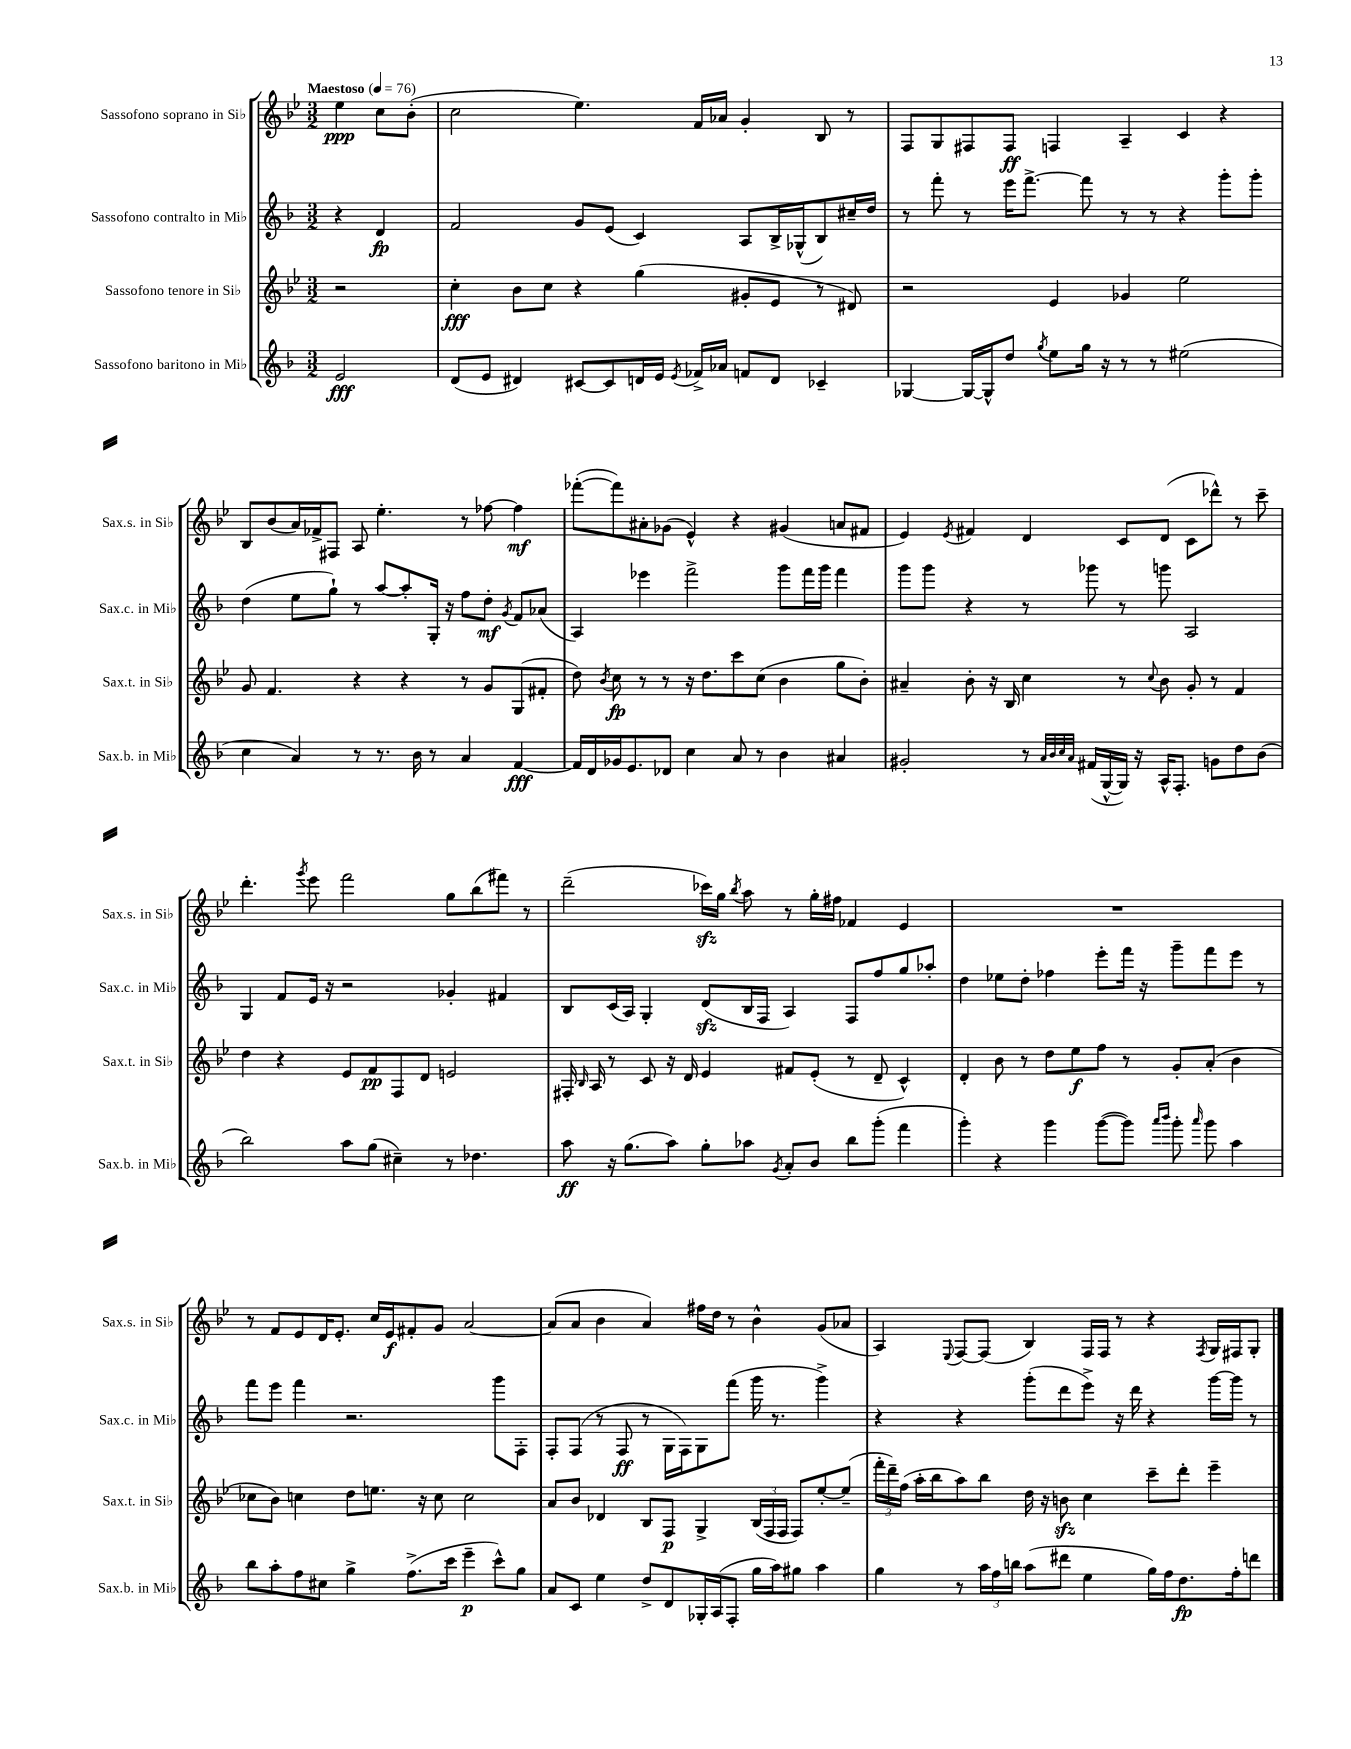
<<
\new StaffGroup <<
\new Staff = "s0" \with { instrumentName = "Sassofono soprano in Sib" shortInstrumentName = "Sax.s. in Sib" } {
    \clef treble \key bes \major \numericTimeSignature \time 3/2 \partial 2 \tempo "Maestoso" 4 = 76
    \autoBeamOff ees''4\ppp c''8[ bes'8]-.( |
    c''2 ees''4.) f'16[ aes'16] g'4-. bes8 r8 |
    f8[ g8 fis8 fis8]\ff f4 a4-- c'4 r4 |
    bes8[ bes'8( a'16) fes'16-> fis8] a8 ees''4.-. r8 fes''8~ fes''4\mf |
    fes'''8[~-.( fes'''8) ais'8-. ges'8]( ees'4-^) r4 gis'4( a'8[ fis'8] |
    ees'4) \acciaccatura { ees'8 } fis'4 d'4 c'8[ d'8]( c'8[ des'''8]-^) r8 c'''8-- |
    d'''4.-. \acciaccatura { g'''8 } ees'''8 f'''2 g''8[ bes''8( fis'''8]) r8 |
    d'''2--( ces'''16[\sfz) g''16] \acciaccatura { bes''8 } a''8 r8 g''16[-. fis''16] fes'4 ees'4 |
    R1. |
    r8 f'8[ ees'8 d'16 ees'8.]-. c''16[ ees'16\f fis'8-. g'8] a'2~ |
    a'8[( a'8] bes'4 a'4) fis''16[ d''16] r8 bes'4-^ g'8[( aes'8] |
    a4) \appoggiatura { ees8 } f8[~ f8]( bes4) f16[ f16] r8 r4 \acciaccatura { f8 } g16[ fis16 g8]-. \bar "|." |
}
\new Staff = "s1" \with { instrumentName = "Sassofono contralto in Mib" shortInstrumentName = "Sax.c. in Mib" } {
    \clef treble \key f \major \numericTimeSignature \time 3/2 \partial 2
    \autoBeamOff r4 d'4\fp |
    f'2 g'8[ e'8]( c'4) a8[ bes16-> ges16-^( bes8) cis''16-- d''16] |
    r8 f'''8-. r8 e'''16[ f'''8.]~-> f'''8 r8 r8 r4 g'''8[-. g'''8]-. |
    d''4( e''8[ g''8]-!) r8 a''8[~ a''8-. g16]-. r16 f''8[ d''8]-.\mf \acciaccatura { g'8 } f'8[ aes'8]( |
    a4) ees'''4 f'''2-> g'''8[ f'''16 g'''16] f'''4 |
    g'''8[ g'''8] r4 r8 ges'''8 r8 g'''8 a2 |
    g4 f'8[ e'16] r16 r2 ges'4-. fis'4 |
    bes8[ c'16( a16]) g4-. d'8[\sfz( bes16 f16] a4) f8[ f''8 g''8 aes''8]-. |
    d''4 ees''8[ d''8]-. fes''4 e'''8[-. f'''16] r16 g'''8[-- f'''8 e'''8] r8 |
    f'''8[ e'''8] f'''4 r2. g'''8[ f8]-. |
    f8[-. f8]( r8 f8\ff r8 g16[ f16) g8 f'''8]( g'''16 r8. g'''4->) |
    r4 r4 g'''8[-.( d'''8 e'''8]->) r16 d'''16 r4 g'''16[~ g'''16] r8 \bar "|." |
}
\new Staff = "s2" \with { instrumentName = "Sassofono tenore in Sib" shortInstrumentName = "Sax.t. in Sib" } {
    \clef treble \key bes \major \numericTimeSignature \time 3/2 \partial 2
    \autoBeamOff r2 |
    c''4-.\fff bes'8[ c''8] r4 g''4( gis'8[-. ees'8] r8 dis'8) |
    r2 ees'4 ges'4 ees''2 |
    g'8 f'4. r4 r4 r8 g'8[ g8( fis'8]-. |
    d''8) \acciaccatura { bes'8 } c''8\fp r8 r8 r16 d''8.[ c'''8 c''8]( bes'4 g''8[ bes'8]-.) |
    ais'4-- bes'8-. r16 bes16 c''4 r8 \appoggiatura { c''8 } bes'8 g'8-. r8 f'4 |
    d''4 r4 ees'8[ f'8\pp f8 d'8] e'2 |
    fis16-. \grace { bes16 } a16 r8 c'8 r16 d'16 ees'4 fis'8[ ees'8]-.( r8 d'8-- c'4-^) |
    d'4-. bes'8 r8 d''8[ ees''8\f f''8] r8 g'8[-. a'8]-.( bes'4 |
    ces''8[ bes'8]) c''4 d''8[ e''8.] r16 c''8 c''2 |
    a'8[ bes'8] des'4 bes8[ f8]\p g4-> \tuplet 3/2 { bes16[( f16 f16] } f8[) ees''8~-. ees''8]--( |
    \tuplet 3/2 { f'''16[-. d'''16--) f''16]( } a''16[-. bes''16 a''8) bes''8] d''16 r16 b'8\sfz c''4 c'''8[-- d'''8]-. ees'''4-- \bar "|." |
}
\new Staff = "s3" \with { instrumentName = "Sassofono baritono in Mib" shortInstrumentName = "Sax.b. in Mib" } {
    \clef treble \key f \major \numericTimeSignature \time 3/2 \partial 2
    \autoBeamOff e'2\fff |
    d'8[( e'8] dis'4) cis'8[~ cis'8 d'16 e'16] \acciaccatura { e'8 } fes'16[-> aes'16] f'8[ d'8] ces'4-- |
    ges4~ ges16[~ ges16-^ d''8] \acciaccatura { g''8 } e''8[ g''16] r16 r8 r8 eis''2( |
    c''4 a'4) r8 r8. bes'16 r8 a'4 f'4~\fff |
    f'16[ d'16 ges'16 e'8. des'8] c''4 a'8 r8 bes'4 ais'4 |
    gis'2-. r8 \grace { a'32[ bes'32 c''32 a'32] } fis'16[( g16~-^ g16]) r16 a16[-^ f8.]-. g'8[ d''8 bes'8]( |
    bes''2) a''8[ g''8]( cis''4--) r8 des''4. |
    a''8\ff r16 g''8.[( a''8]) g''8[-. aes''8] \acciaccatura { g'8 } a'8[-. bes'8] bes''8[ g'''8]-.( f'''4 |
    g'''4-.) r4 g'''4 g'''8[~( g'''8]) \grace { a'''16[ bes'''16] } g'''8-. \grace { a'''16 } g'''8 a''4 |
    bes''8[ a''8-. f''8 cis''8] g''4-> f''8.[->( c'''16] e'''4--\p c'''8[-^) g''8] |
    a'8[ c'8] e''4 d''8[-> d'8 ges16-. a16( f8]-. g''16[ a''16) gis''8] a''4 |
    g''4 r8 \tuplet 3/2 { a''16[ f''16 b''16] } a''8[( dis'''8] e''4 g''16[) f''16 d''8.\fp f''16-. d'''8] \bar "|." |
}
>>
>>
\layout { \context { \Score \remove "Bar_number_engraver" } }
